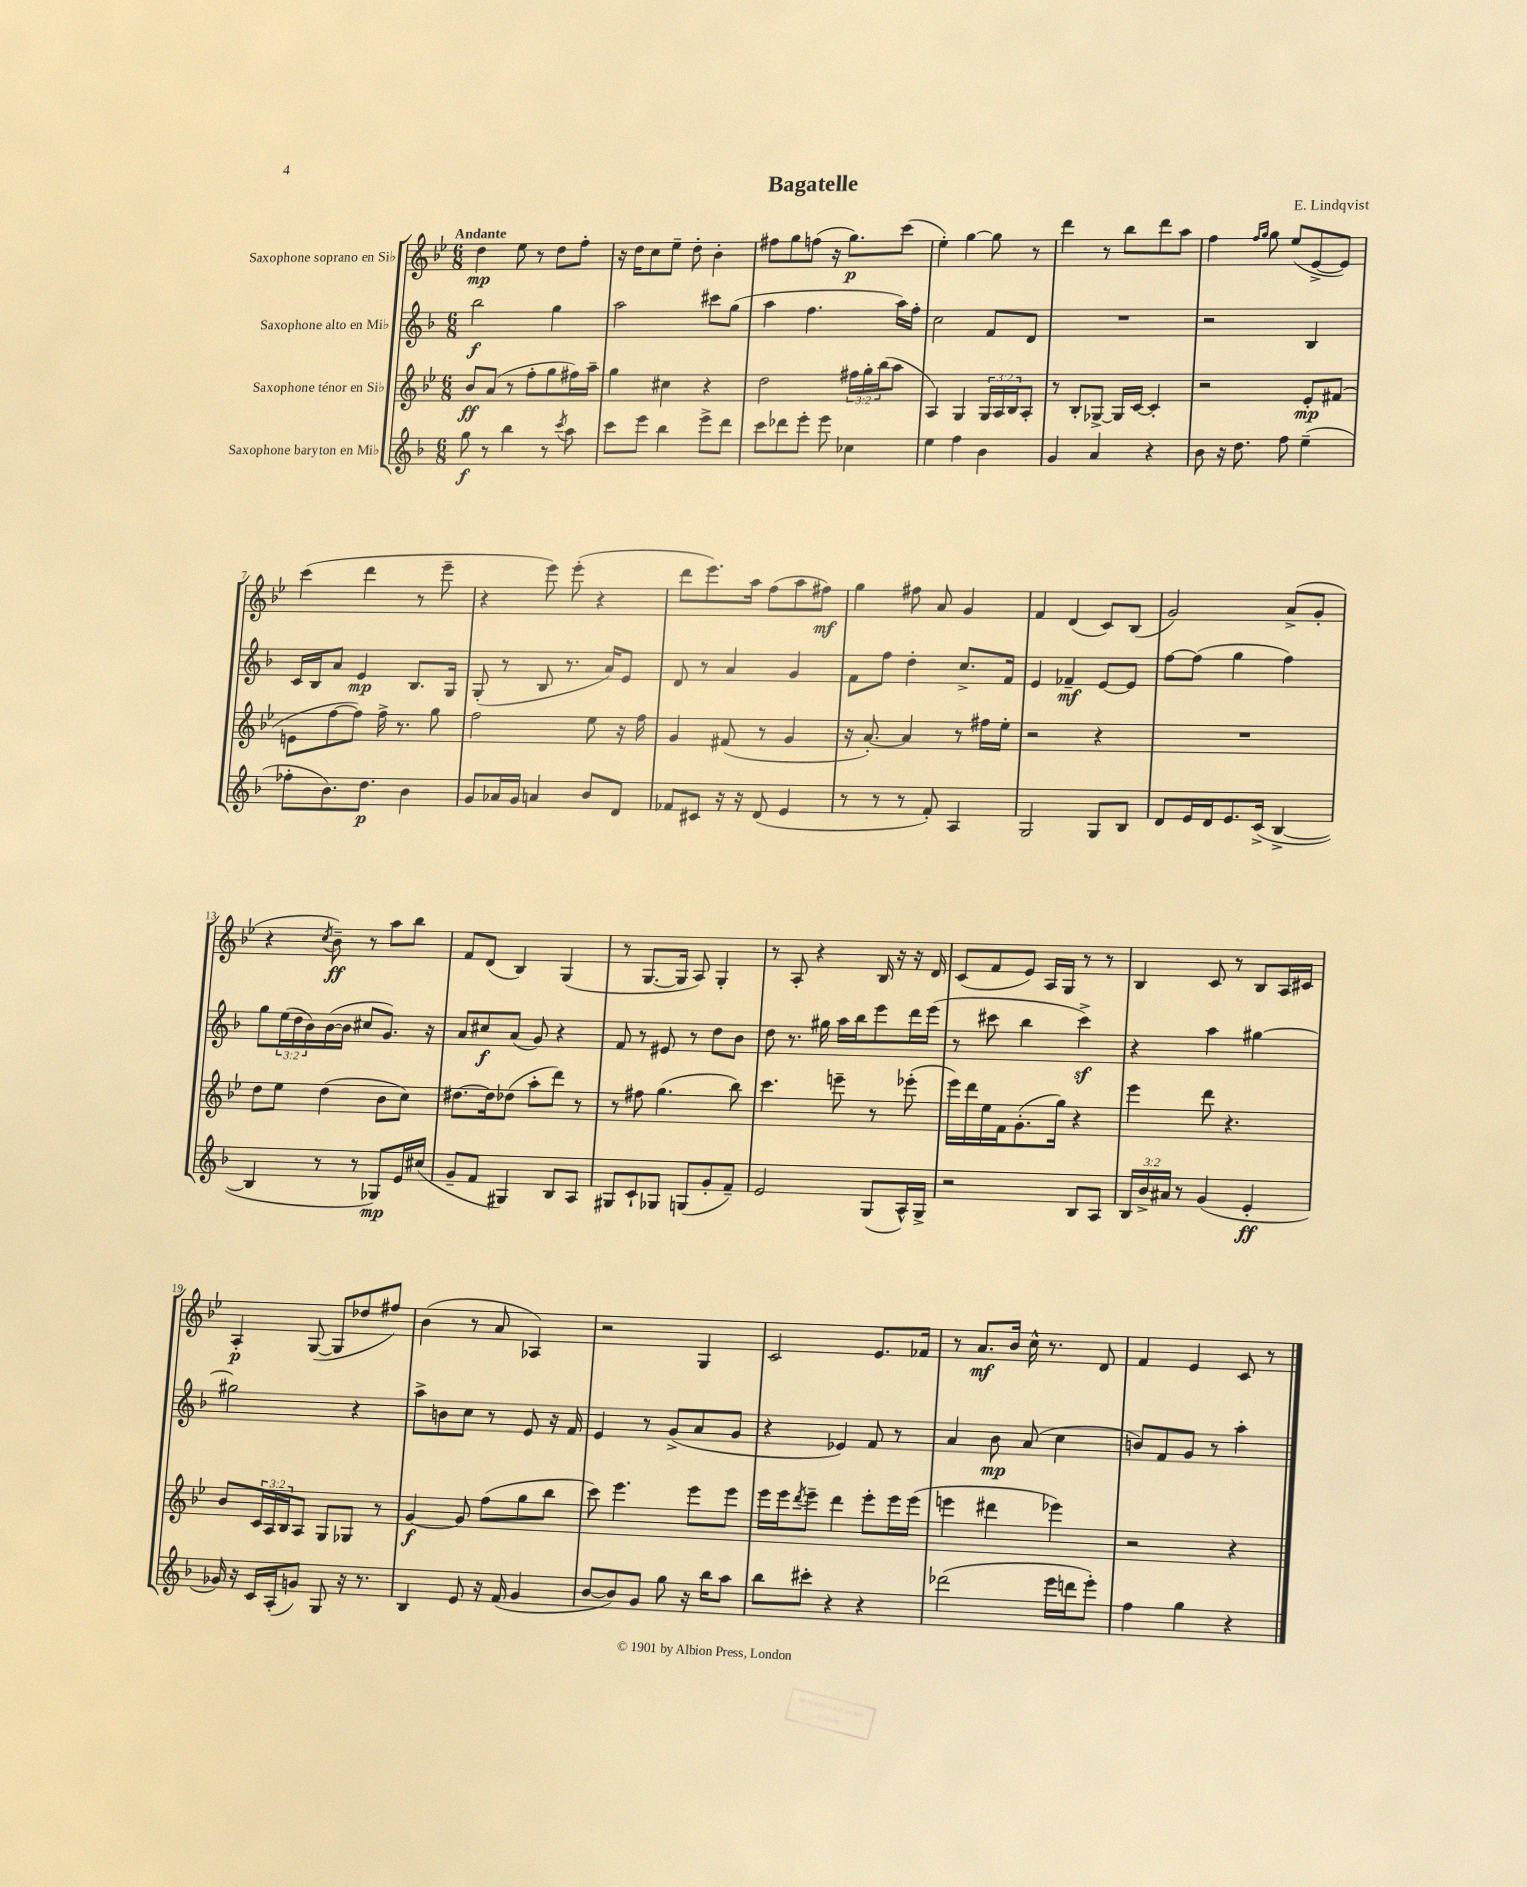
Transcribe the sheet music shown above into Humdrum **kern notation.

**kern	**kern	**kern	**kern
*staff4	*staff3	*staff2	*staff1
*clefG2	*clefG2	*clefG2	*clefG2
*k[b-]	*k[b-e-]	*k[b-]	*k[b-e-]
*M6/8	*M6/8	*M6/8	*M6/8
8gg	8b-	2bb-	4dd
8r	(8a	.	.
4bb-	8r	.	8ee-
.	8ff'	.	8r
8r	8gg	4gg	8dd
8qccc	.	.	.
8aa	16ff#)	.	8ff'
.	16aa~	.	.
=	=	=	=
8ccc	4gg	2aa	16r
.	.	.	16dd
8eee	.	.	8cc
4bb-	4cc#	.	8ee-~
.	.	.	8dd'
8eee^	4r	8ccc#	4b-'
8ddd	.	(8gg	.
=	=	=	=
8ccc	2dd	4aa	8ff#
8ddd-	.	.	8gg
8eee'	.	4.ff	(8ff
8eee	.	.	16r
.	.	.	8.gg)
4cc-	24ff#	.	.
.	24gg'	.	.
.	(24bb-	.	.
.	8aa	16aa)	(8ccc
.	.	16ff'	.
=	=	=	=
4ee	4A)	2cc	4ee-')
4ff	4G	.	[4gg
4b-	24G	8f	8gg]
.	24A	.	.
.	24B-	.	.
.	8A'	8d	8r
=	=	=	=
4g	8r	2.r	4ddd
.	8B-'	.	.
4a	[8G-^	.	8r
.	16G-]	.	8bb-
.	[16c	.	.
4r	4c']	.	8ddd
.	.	.	8aa
=	=	=	=
8b-	2r	2r	4ff
16r	.	.	.
8.dd	.	.	.
.	.	.	16qqff
.	.	.	16qqgg
.	.	.	8gg
8ff	.	.	(8ee-
(4ee~	8e-'	4B-	[8e-^
.	(8f#	.	8e-])
=	=	=	=
8ff-'	8e	16c	(4ccc
.	.	16B-	.
8.b-)	[8ff	8a	.
.	8ff])	4e	4ddd
8.dd	.	.	.
.	16ff^	.	.
.	8.r	.	.
4b-	.	8.B-	8r
.	8gg	.	8eee-~
.	.	16G	.
=	=	=	=
8g	2ff	(8G'	4r
16a-	.	8r	.
16g	.	.	.
4a	.	8B-	8eee-)
.	.	8.r	(8eee-'
8b-	8ee-	.	4r
.	.	16a)	.
8d	16r	8e	.
.	16ff	.	.
=	=	=	=
8f-	4g	8d	8ddd
8c#	.	8r	8.eee-)
16r	(8f#	4a	.
16r	.	.	16aa
(8d	8r	.	(8ff
4e	4g	4g	8aa
.	.	.	8ff#)
=	=	=	=
8r	16r	8f	4gg
.	[8.a')	.	.
8r	.	8ff	.
8r	4a]	4dd'	8ff#
8f')	.	.	8a
4A	8r	8.cc^	4g
.	16ff#	.	.
.	16ee-'	16f	.
=	=	=	=
2G	2r	4e	4f
.	.	4f-~	(4d
8G	4r	[8e	8c)
8B-	.	8e]	(8B-
=	=	=	=
8d	2.r	[8ff	2g)
16e	.	(8ff]	.
16d	.	.	.
8.e	.	4gg	.
(16c^	.	.	.
[4B-^	.	4ff)	(8a^
.	.	.	8g'
=	=	=	=
4B-]	8dd	8gg	4r
.	8ee-	(24ee	.
.	.	24dd	.
.	.	24b-)	.
.	.	.	8qcc
8r	(4dd	([16b-	8b-~)
.	.	16b-]	.
8r	.	8cc#	8r
8G-)	8b-	8.g)	8aa
16e	8cc)	.	8bb-
(16cc#	.	16r	.
=	=	=	=
8g~	[8.dd#	8a	8f
8f	.	8cc#	(8d
.	16dd#]	.	.
4G#)	(8dd-	(8a	4B-)
.	8aa'	8g)	.
8B-	8ddd)	4r	(4G
8A	8r	.	.
=	=	=	=
8G#	8r	8f	8r
8c`	8ff#	8r	[8.G
8G-	(4.gg	8e#	.
.	.	.	16G]
(8G	.	8r	8A)
8g'	.	8dd	4G'
8f~)	8bb-)	8b-	.
=	=	=	=
2e	4.ccc	8dd	8r
.	.	8.r	8A'
.	.	.	4r
.	.	16gg#	.
.	8eee~	16aa	.
.	.	16bb-	.
(8G	8r	8eee	16B-
.	.	.	16r
16A^^)	(8eee-'	16ddd	16r
16G^	.	(16eee	16d
=	=	=	=
2r	16eee-)	8r	(8c
.	16ddd	.	.
.	16ee-	8ccc#	8f
.	16f	.	.
.	(8.g'	4bb-	8e-)
.	.	.	16A
.	16gg)	.	16G
8B-	4r	4ccc#^)	8r
8A	.	.	8r
=	=	=	=
24B-	4eee-	4r	4B-
24b-^	.	.	.
24a#	.	.	.
8r	.	.	.
(4g	8ddd	4aa	8c
.	4.r	.	8r
4e'	.	[4gg#	8B-
.	.	.	16A
.	.	.	16c#
=	=	=	=
16g-)	8b-	2gg#]	4A'
16r	.	.	.
16c	24c	.	.
.	24A	.	.
(16A'	.	.	.
.	24B-	.	.
8g)	8A	.	([8G
8G	8G	.	8G]
16r	8G-	4r	8dd-
8.r	.	.	.
.	8r	.	8ff#)
=	=	=	=
4B-	[4g	8aa^	(4b-
.	.	8b	.
8e	8g]	8cc	8r
16r	(8ff	8r	8a
(16f	.	.	.
4g	8gg	8e	4A-)
.	8bb-	16r	.
.	.	16f	.
=	=	=	=
[8b-	8ccc)	4e	2r
8b-])	4.eee-	.	.
8g	.	8r	.
8gg	.	(8g^	.
16r	8eee-	8a	4G
16bb-	.	.	.
8aa	8eee-	8g	.
=	=	=	=
8bb-	16eee-	4r	2c
.	16eee-	.	.
.	8qddd	.	.
8ccc#'	8eee-~	.	.
4r	4ddd	4e-)	.
4r	8eee-'	8f	8.e-
.	16eee-	8r	.
.	(16eee-	.	16f-
=	=	=	=
(2ddd-	4eee	4a	8r
.	.	.	8.a
.	4ddd#	8b-	.
.	.	.	16b-
.	.	(8a	16cc^^
.	.	.	8.r
16eee	4eee-)	4cc	.
16ddd	.	.	.
8eee')	.	.	8d
=	=	=	=
4ff	2r	8b)	4f
.	.	8f	.
4gg	.	8g	4e-
.	.	8r	.
4r	4r	4aa'	8c
.	.	.	8r
==	==	==	==
*-	*-	*-	*-
